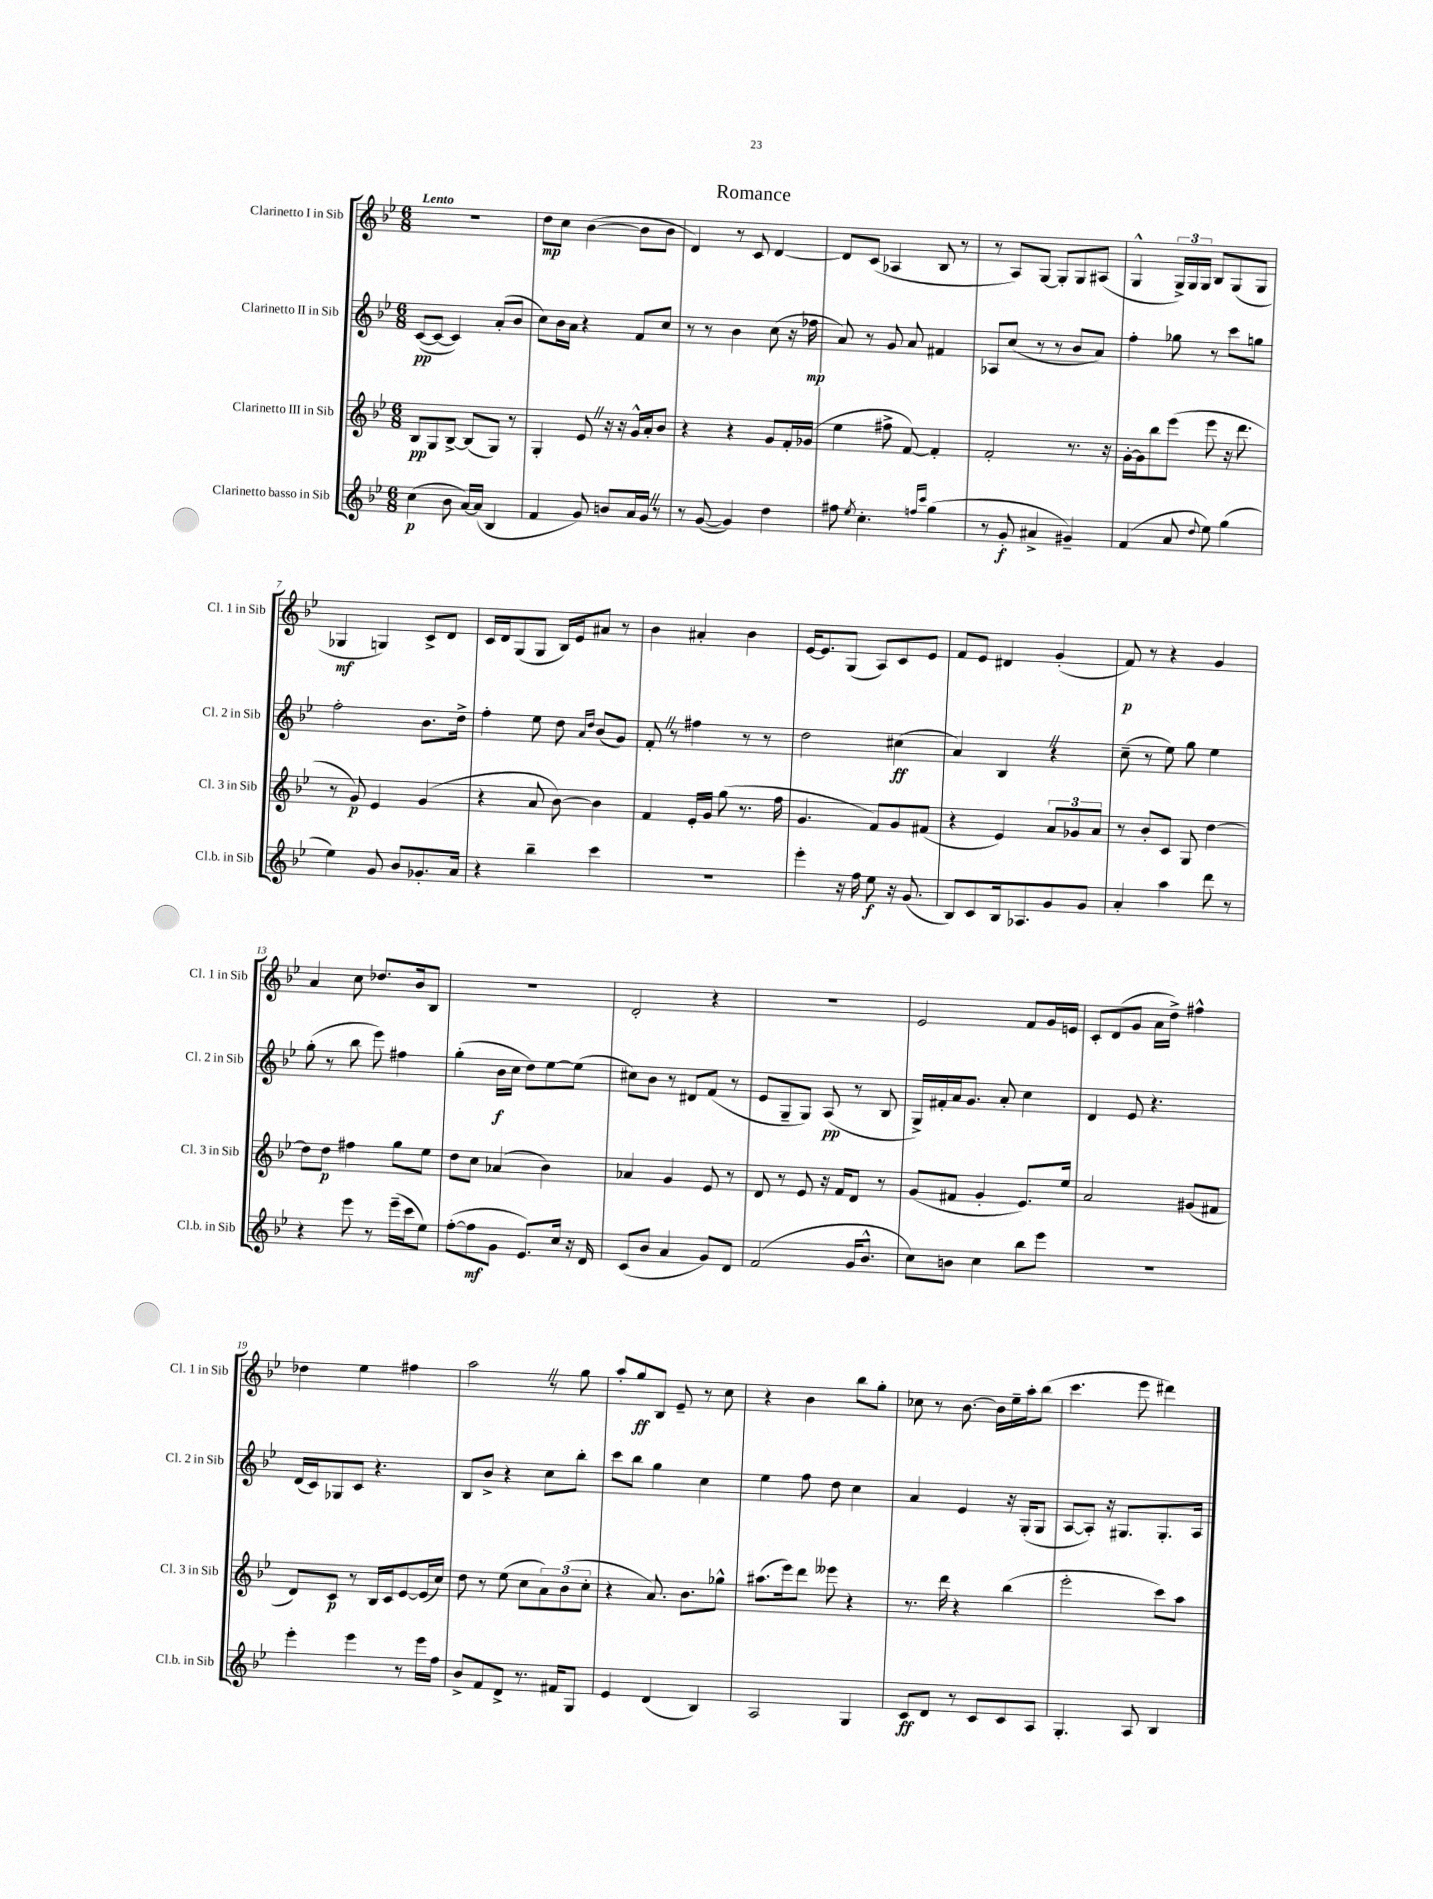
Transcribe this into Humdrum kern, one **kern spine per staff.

**kern	**dynam	**kern	**dynam	**kern	**dynam	**kern	**dynam
*part4	*part4	*part3	*part3	*part2	*part2	*part1	*part1
*staff4	*staff4	*staff3	*staff3	*staff2	*staff2	*staff1	*staff1
*I"Clarinetto basso in Sib	*	*I"Clarinetto III in Sib	*	*I"Clarinetto II in Sib	*	*I"Clarinetto I in Sib	*
*I'Cl.b. in Sib	*	*I'Cl. 3 in Sib	*	*I'Cl. 2 in Sib	*	*I'Cl. 1 in Sib	*
*clefG2	*	*clefG2	*	*clefG2	*	*clefG2	*
*k[b-e-]	*	*k[b-e-]	*	*k[b-e-]	*	*k[b-e-]	*
*M6/8	*	*M6/8	*	*M6/8	*	*M6/8	*
=1	=1	=1	=1	=1	=1	=1	=1
!	!	!	!	!	!	!LO:TX:a:B:t=Lento	!
(4cc\	p	8B-/L	pp	([8c/L	pp	2.r	.
.	.	8G/	.	8c/J_	.	.	.
8b-\	.	[8B-^/J	.	4c/])	.	.	.
[16a/LL)	.	(8B-/L]	.	.	.	.	.
(16a/JJ]	.	.	.	.	.	.	.
4B-/	.	8G/J)	.	(8a'/L	.	.	.
.	.	8r	.	8b-/J	.	.	.
=2	=2	=2	=2	=2	=2	=2	=2
4f/	.	4G'/	.	8cc\L)	.	8dd\L	mp
.	.	.	.	16b-\L	.	8cc\J	.
.	.	.	.	16a\JJ	.	.	.
8g/)	.	8e-Z/	.	4r	.	([4b-\	.
8bn/L	.	16r	.	.	.	.	.
.	.	16r	.	.	.	.	.
16a/L	.	16g^^/LL	.	8f/L	.	8b-\L]	.
16gZ/JJ	.	16a'/J	.	.	.	.	.
8r	.	8b-/J	.	8cc/J	.	8b-\J	.
=3	=3	=3	=3	=3	=3	=3	=3
8r	.	4r	.	8r	.	4d/)	.
([8g/	.	.	.	8r	.	.	.
4g/])	.	4r	.	4b-\	.	8r	.
.	.	.	.	.	.	8c/	.
4dd\	.	8g/L	.	(8cc\	.	[4d/	.
.	.	16f'/L	.	16r	.	.	.
.	.	(16g-X/JJ	.	16ff-X\	mp	.	.
=4	=4	=4	=4	=4	=4	=4	=4
8ff#X\	.	4ee-\	.	8a/)	.	8d/L]	.
8qee-/	.	.	.	.	.	.	.
4.cc'\	.	.	.	8r	.	(8c/J	.
.	.	8ff#X^\	.	8g/	.	4A-X/	.
.	.	[8f/)	.	8a/	.	.	.
16qqffn/LL	.	.	.	.	.	.	.
16qqccc/JJ	.	.	.	.	.	.	.
(4gg\	.	4f'/]	.	4f#X/	.	8B-/	.
.	.	.	.	.	.	8r	.
=5	=5	=5	=5	=5	=5	=5	=5
8r	.	2f'/	.	8A-X/L	.	8r	.
8g'/	f	.	.	(8cc/J	.	8A/L)	.
4a#X^/	.	.	.	8r	.	[8G/J	.
.	.	.	.	8r	.	8G'/L]	.
4g#X~/)	.	8.r	.	8b-/L	.	8G/	.
.	.	.	.	8a/J)	.	(8A#X/J	.
.	.	16r	.	.	.	.	.
=6	=6	=6	=6	=6	=6	=6	=6
(4f/	.	[16g'\LL	.	4ff'\	.	4G^^/	.
.	.	16g\J]	.	.	.	.	.
.	.	8bb-\	.	.	.	.	.
8a/	.	(8eee-\J	.	8gg-X\	.	24G^/LL)	.
.	.	.	.	.	.	24G/	.
.	.	.	.	.	.	24G/JJ	.
8qqdd/	.	.	.	.	.	.	.
8ee-\)	.	8eee-\	.	8r	.	8B-/L	.
(4gg\	.	16r	.	8ccc\L	.	(8G/	.
.	.	8.ddd\	.	.	.	.	.
.	.	.	.	8ggn\J	.	8G/J	.
!!LO:LB:g=z
=7	=7	=7	=7	=7	=7	=7	=7
4ee-\)	.	8r	.	2ff'\	.	4G-X/	mf
.	.	8g/)	p	.	.	.	.
8g/	.	4e-/	.	.	.	4Gn/)	.
8b-/L	.	.	.	.	.	.	.
8.g-X'/	.	(4g/	.	8.b-\L	.	8c^/L	.
.	.	.	.	.	.	8d/J	.
16a/Jk	.	.	.	16dd^\Jk	.	.	.
=8	=8	=8	=8	=8	=8	=8	=8
4r	.	4r	.	4ff'\	.	16c/LL	.
.	.	.	.	.	.	16d/J	.
.	.	.	.	.	.	(8G/	.
4bb-~\	.	8a/	.	8ee-\	.	8G/J	.
.	.	[8b-\)	.	8dd\	.	16B-/LL)	.
.	.	.	.	.	.	16e-/J	.
.	.	.	.	16qqa/LL	.	.	.
.	.	.	.	16qqdd/JJ	.	.	.
4ccc\	.	4b-\]	.	(8b-/L	.	8a#X/J	.
.	.	.	.	8g/J)	.	8r	.
=9	=9	=9	=9	=9	=9	=9	=9
2.r	.	4f/	.	8f'Z/	.	4b-\	.
.	.	.	.	8r	.	.	.
.	.	16e-'/LL	.	4ff#X\	.	4a#X'/	.
.	.	16g/JJ	.	.	.	.	.
.	.	(8gg\	.	.	.	.	.
.	.	8.r	.	8r	.	4b-\	.
.	.	.	.	8r	.	.	.
.	.	16ff\	.	.	.	.	.
=10	=10	=10	=10	=10	=10	=10	=10
4eee-'\	.	4.g/	.	2dd\	.	[16e-/KL	.
.	.	.	.	.	.	8.e-/]	.
16r	.	.	.	.	.	(8G/J	.
16ff\	.	.	.	.	.	.	.
8ee-\	f	8f/L)	.	.	.	8A/L)	.
16r	.	8g/	.	(4cc#X\	ff	8c/	.
(8.g/	.	.	.	.	.	.	.
.	.	(8f#X/J	.	.	.	8e-/J	.
=11	=11	=11	=11	=11	=11	=11	=11
8B-/L)	.	4r	.	4a/)	.	8f/L	.
8c/	.	.	.	.	.	8e-/J	.
16B-/k	.	4e-/)	.	4B-Z/	.	4d#X/	.
8.A-X/	.	.	.	.	.	.	.
8g/	.	12a/L	.	4r	.	(4g'/	.
.	.	12g-X/	.	.	.	.	.
8g/J	.	.	.	.	.	.	.
.	.	12a/J	.	.	.	.	.
=12	=12	=12	=12	=12	=12	=12	=12
4a'/	.	8r	.	(8cc~\	.	8f/)	p
.	.	8b-'/L	.	8r	.	8r	.
4aa\	.	8c/J	.	8ee-\)	.	4r	.
.	.	8G/	.	8gg\	.	.	.
8ddd\	.	[4dd\	.	4ee-\	.	4g/	.
8r	.	.	.	.	.	.	.
!!LO:LB:g=z
=13	=13	=13	=13	=13	=13	=13	=13
4r	.	8dd\L]	.	(8gg'\	.	4a/	.
.	.	8dd\J	p	8r	.	.	.
8eee-\	.	4ff#X\	.	8bb-\	.	8cc\	.
8r	.	.	.	8eee-\)	.	8.dd-X/L	.
(16eee-~\LL	.	8gg\L	.	4ff#X\	.	.	.
16ccc\J	.	.	.	.	.	16b-/k	.
8ee-\J)	.	8ee-\J	.	.	.	8B-/J	.
=14	=14	=14	=14	=14	=14	=14	=14
([8ff'\L	.	8dd\L	.	(4gg'\	.	2.r	.
8ff\]	mf	8cc\J	.	.	.	.	.
8g\J	.	(4a-X/	.	16b-\LL	f	.	.
.	.	.	.	16cc\JJ	.	.	.
8.e-/L)	.	.	.	8dd\L)	.	.	.
.	.	4b-\)	.	[8ee-\	.	.	.
16cc/Jk	.	.	.	.	.	.	.
16r	.	.	.	(8ee-\J]	.	.	.
16d/	.	.	.	.	.	.	.
=15	=15	=15	=15	=15	=15	=15	=15
(8c/L	.	4a-X/	.	8cc#X\L)	.	2d'/	.
8b-/J	.	.	.	8b-\J	.	.	.
4a/	.	4g/	.	8r	.	.	.
.	.	.	.	8d#X/L	.	.	.
8g/L)	.	8e-/	.	(8f/J	.	4r	.
8d/J	.	8r	.	8r	.	.	.
=16	=16	=16	=16	=16	=16	=16	=16
(2f/	.	8d/	.	8e-/L	.	2.r	.
.	.	8r	.	8G~/	.	.	.
.	.	8e-/	.	8G/J)	.	.	.
.	.	16r	.	(8A/	pp	.	.
.	.	16f/KL	.	.	.	.	.
16g/KL	.	8d/J	.	8r	.	.	.
8.b-^^/J	.	.	.	.	.	.	.
.	.	8r	.	8B-/	.	.	.
=17	=17	=17	=17	=17	=17	=17	=17
8cc\L)	.	(8g/L	.	16G^/LL)	.	2e-/	.
.	.	.	.	16f#X'/	.	.	.
8bn\J	.	8f#X/J	.	16a/J	.	.	.
.	.	.	.	8.g/J	.	.	.
4cc\	.	4g'/	.	.	.	.	.
.	.	.	.	8a'/	.	.	.
8bb-\L	.	8.e-/L)	.	4cc\	.	8f/L	.
8eee-\J	.	.	.	.	.	16g/L	.
.	.	16ee-/Jk	.	.	.	16en/JJ	.
=18	=18	=18	=18	=18	=18	=18	=18
2.r	.	2a/	.	4d/	.	8c'/L	.
.	.	.	.	.	.	(8d/	.
.	.	.	.	8e-/	.	8g/J	.
.	.	.	.	4.r	.	16a\LL	.
.	.	.	.	.	.	16dd^\JJ)	.
.	.	(8g#X/L	.	.	.	4ff#X^^\	.
.	.	8f#X/J	.	.	.	.	.
!!LO:LB:g=z
=19	=19	=19	=19	=19	=19	=19	=19
4eee-'\	.	8d/L)	.	(16d/LL	.	4dd-X\	.
.	.	.	.	16c/J)	.	.	.
.	.	8c/J	p	8G-X/	.	.	.
4eee-\	.	8r	.	8c/J	.	4ee-\	.
.	.	16B-/LL	.	4.r	.	.	.
.	.	16c/J	.	.	.	.	.
8r	.	[8e-/	.	.	.	4ff#X\	.
16eee-\LL	.	(16e-/L]	.	.	.	.	.
16ff\JJ	.	16cc/JJ)	.	.	.	.	.
=20	=20	=20	=20	=20	=20	=20	=20
8b-^/L	.	8dd\	.	8B-/L	.	2aaZ\	.
8f/	.	8r	.	8b-^/J	.	.	.
8d^/J	.	(8ee-\	.	4r	.	.	.
8.r	.	8cc\L	.	.	.	.	.
.	.	12a\)	.	8cc\L	.	8r	.
16f#X/KL	.	.	.	.	.	.	.
.	.	(12b-\	.	.	.	.	.
8G/J	.	.	.	8bb-'\J	.	8gg\	.
.	.	12cc'\J	.	.	.	.	.
=21	=21	=21	=21	=21	=21	=21	=21
4e-/	.	4r	.	8ccc\L	.	8aa'/L	.
.	.	.	.	8bb-\J	.	8gg/	ff
(4d/	.	8.a/)	.	4gg\	.	8B-/J	.
.	.	.	.	.	.	8e-~/	.
.	.	8.b-\L	.	.	.	.	.
4B-/)	.	.	.	4cc\	.	8r	.
.	.	8gg-X^^\J	.	.	.	8cc\	.
=22	=22	=22	=22	=22	=22	=22	=22
2A/	.	(8.aa#X\L	.	4ee-\	.	4r	.
.	.	16eee-\k)	.	.	.	.	.
.	.	8ddd\J	.	8ff\	.	4b-\	.
.	.	8eee--X\	.	8dd\	.	.	.
4G/	.	4r	.	4cc\	.	8bb-\L	.
.	.	.	.	.	.	8gg'\J	.
=23	=23	=23	=23	=23	=23	=23	=23
8c/L	ff	8.r	.	4a/	.	8cc-X\	.
8d/J	.	.	.	.	.	8r	.
.	.	16ddd\	.	.	.	.	.
8r	.	4r	.	4e-/	.	[8.b-\	.
8c/L	.	.	.	.	.	.	.
.	.	.	.	.	.	16b-\LL]	.
8c/	.	(4bb-\	.	16r	.	16ee-~\	.
.	.	.	.	(16G'/KL	.	16aa'\J	.
8A/J	.	.	.	8G/J	.	(8bb-\J	.
=24	=24	=24	=24	=24	=24	=24	=24
4.G'/	.	2eee-'\	.	[8A/L	.	4.ccc\	.
.	.	.	.	8A'/J])	.	.	.
.	.	.	.	16r	.	.	.
.	.	.	.	8.G#X/L	.	.	.
8A/	.	.	.	.	.	8eee-\	.
4B-/	.	8ccc\L)	.	8.G#'/	.	4ddd#X\)	.
.	.	8aa\J	.	.	.	.	.
.	.	.	.	16A/Jk	.	.	.
==	==	==	==	==	==	==	==
*-	*-	*-	*-	*-	*-	*-	*-
